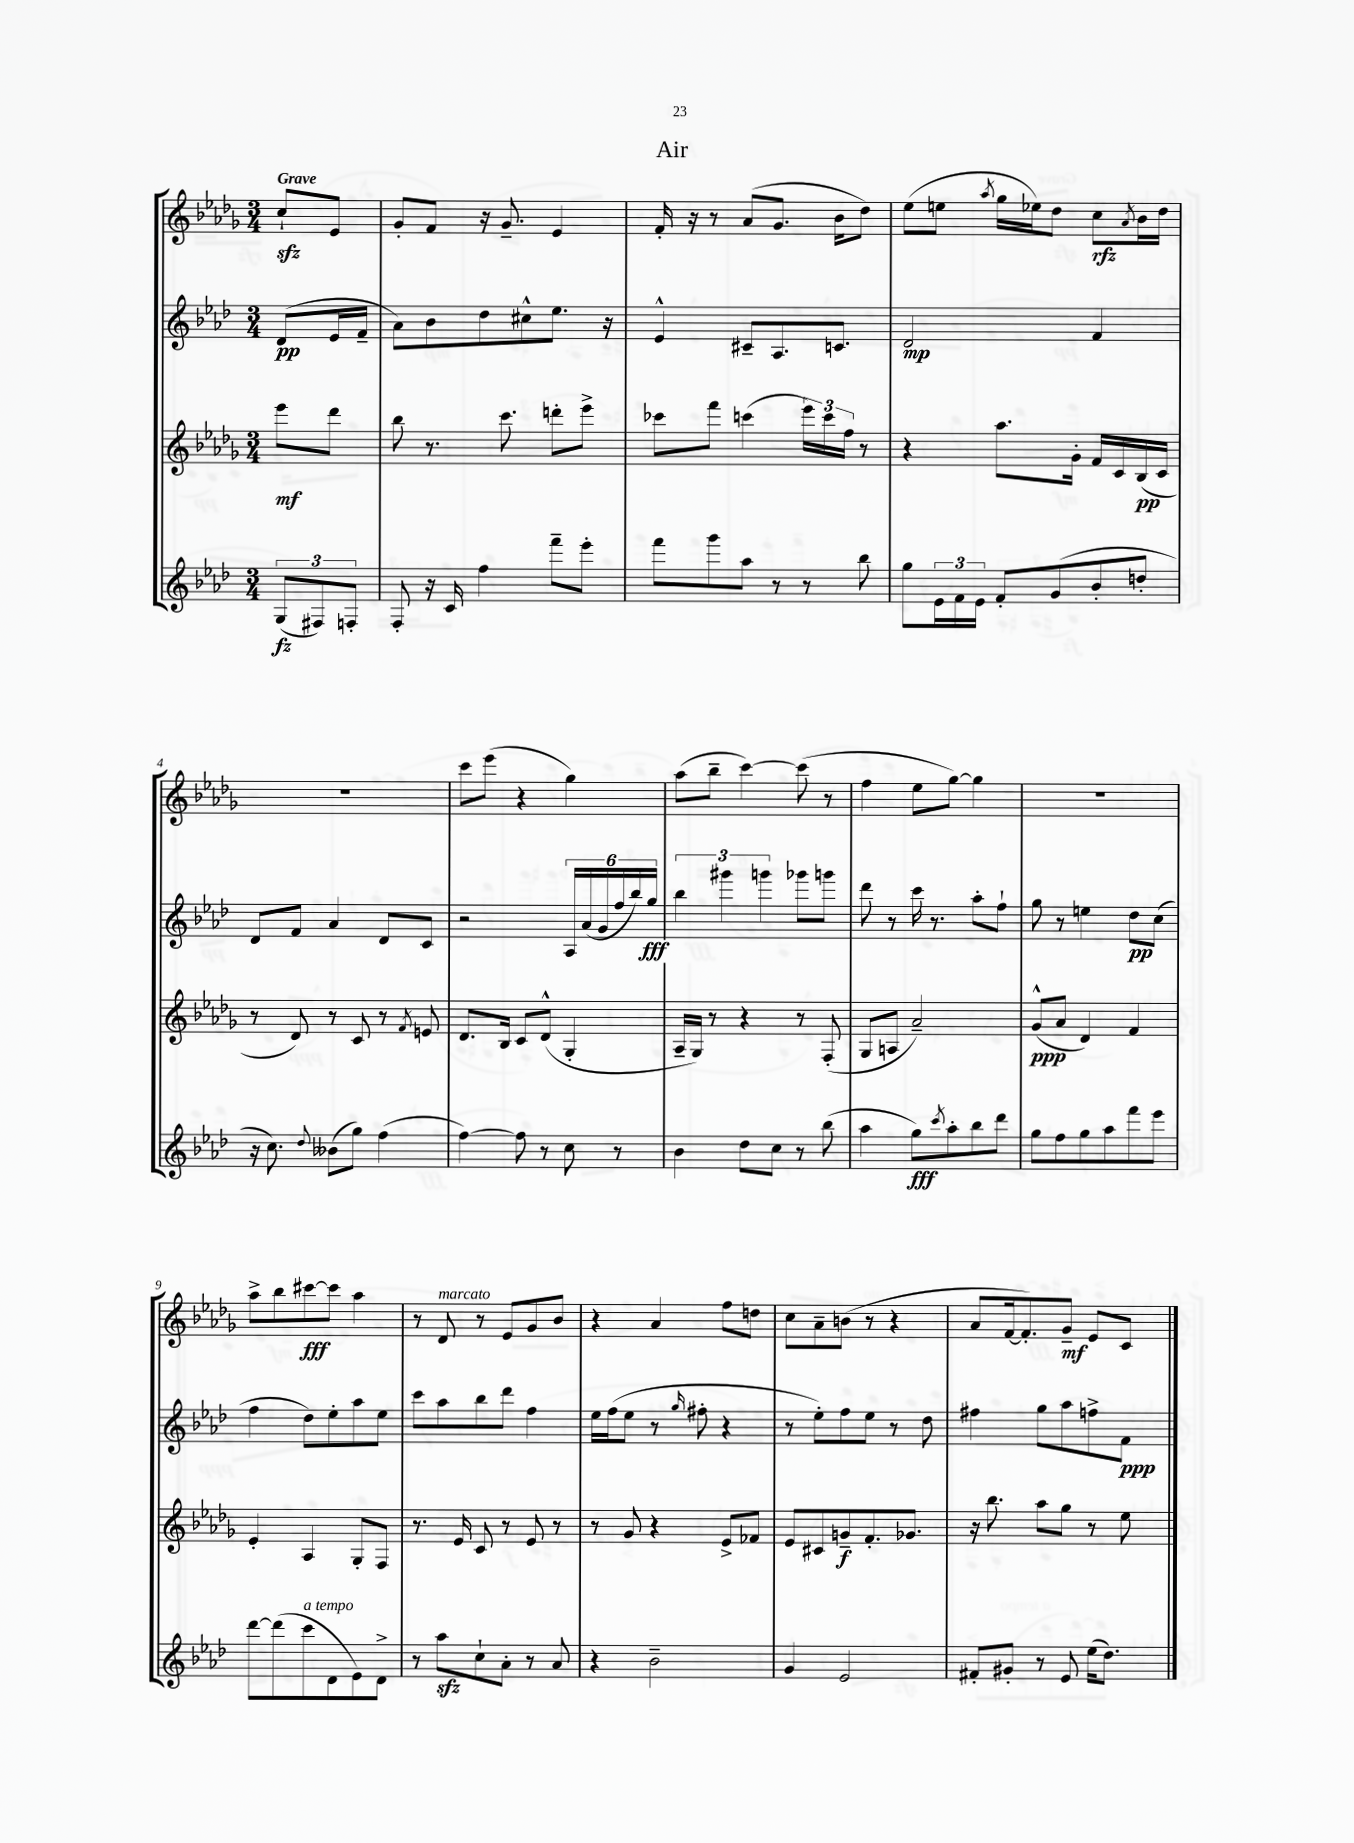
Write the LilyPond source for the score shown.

\header { title = "Air" }
<<
\new StaffGroup <<
\new Staff = "s0" {
    \clef treble \key des \major \numericTimeSignature \time 3/4 \partial 4 \tempo "Grave"
    c''8-!\sfz ees'8 |
    ges'8-. f'8 r16 ges'8.-- ees'4 |
    f'16-. r16 r8 aes'8( ges'8. bes'16 des''8) |
    ees''8( e''8 \acciaccatura { aes''8 } ges''16 ees''16) des''8 c''8\rfz \acciaccatura { aes'8 } bes'16 des''16 |
    R2. |
    c'''8 ees'''8( r4 ges''4) |
    aes''8( bes''8-- c'''4~) c'''8( r8 |
    f''4 ees''8 ges''8~) ges''4 |
    R2. |
    aes''8-> bes''8 cis'''8~\fff cis'''8 aes''4 |
    r8 des'8^\markup { \italic "marcato" } r8 ees'8 ges'8 bes'8 |
    r4 aes'4 f''8 d''8 |
    c''8 aes'8-- b'8( r8 r4 |
    aes'8 f'16~ f'8.-.) ges'8--\mf ees'8 c'8 \bar "|." |
}
\new Staff = "s1" {
    \clef treble \key aes \major \numericTimeSignature \time 3/4 \partial 4
    des'8\pp( ees'16 f'16-- |
    aes'8) bes'8 des''8 cis''8-^ ees''8. r16 |
    ees'4-^ cis'8-- aes8. c'8. |
    des'2\mp f'4 |
    des'8 f'8 aes'4 des'8 c'8 |
    r2 \tuplet 6/4 { aes16 aes'16( g'16 f''16 bes''16) g''16\fff } |
    \tuplet 3/2 { bes''4 gis'''4 g'''4 } ges'''8 g'''8 |
    des'''8 r8 c'''16 r8. aes''8-. f''8-! |
    g''8 r8 e''4 des''8\pp c''8( |
    f''4 des''8) ees''8-. aes''8 ees''8 |
    c'''8 aes''8 bes''8 des'''8 f''4 |
    ees''16 f''16( ees''8 r8 \grace { g''16 } fis''8-. r4 |
    r8 ees''8-.) f''8 ees''8 r8 des''8 |
    fis''4 g''8 aes''8 f''8-> f'8\ppp \bar "|." |
}
\new Staff = "s2" {
    \clef treble \key des \major \numericTimeSignature \time 3/4 \partial 4
    ees'''8\mf des'''8 |
    bes''8 r8. c'''8. d'''8-. ees'''8-> |
    ces'''8 f'''8 c'''4( \tuplet 3/2 { ees'''16) c'''16 f''16 } r8 |
    r4 aes''8. ges'16-. f'16 c'16 bes16\pp( c'16 |
    r8 des'8) r8 c'8 r8 \acciaccatura { f'8 } e'8 |
    des'8. bes16 c'8 des'8-^( ges4-. |
    aes16-- ges16) r8 r4 r8 f8-.( |
    ges8 a8 aes'2--) |
    ges'8-^\ppp( aes'8 des'4) f'4 |
    ees'4-. aes4 ges8-. f8 |
    r8. ees'16 c'8 r8 ees'8 r8 |
    r8 ges'8 r4 ees'8-> fes'8 |
    ees'8 cis'8 g'8--\f f'8.-. ges'8. |
    r16 bes''8. aes''8 ges''8 r8 ees''8 \bar "|." |
}
\new Staff = "s3" {
    \clef treble \key aes \major \numericTimeSignature \time 3/4 \partial 4
    \tuplet 3/2 { g8\fz( fis8) f8-. } |
    f8-. r16 c'16 f''4 f'''8-- ees'''8-. |
    f'''8 g'''8 aes''8 r8 r8 bes''8 |
    g''8 \tuplet 3/2 { ees'16 f'16 ees'16 } f'8-. g'8( bes'8-. d''8-. |
    r16 c''8.) \appoggiatura { des''8 } beses'8( g''8) f''4( |
    f''4~) f''8 r8 c''8 r8 |
    bes'4 des''8 c''8 r8 bes''8( |
    aes''4 g''8\fff) \acciaccatura { c'''8 } aes''8-. bes''8 des'''8 |
    g''8 f''8 g''8 aes''8 f'''8 ees'''8 |
    des'''8~ des'''8( c'''8^\markup { \italic "a tempo" } des'8 ees'8) des'8-> |
    r8 aes''8\sfz c''8-! aes'8-. r8 aes'8 |
    r4 bes'2-- |
    g'4 ees'2 |
    fis'8-. gis'8-. r8 ees'8 ees''16( des''8.) \bar "|." |
}
>>
>>
